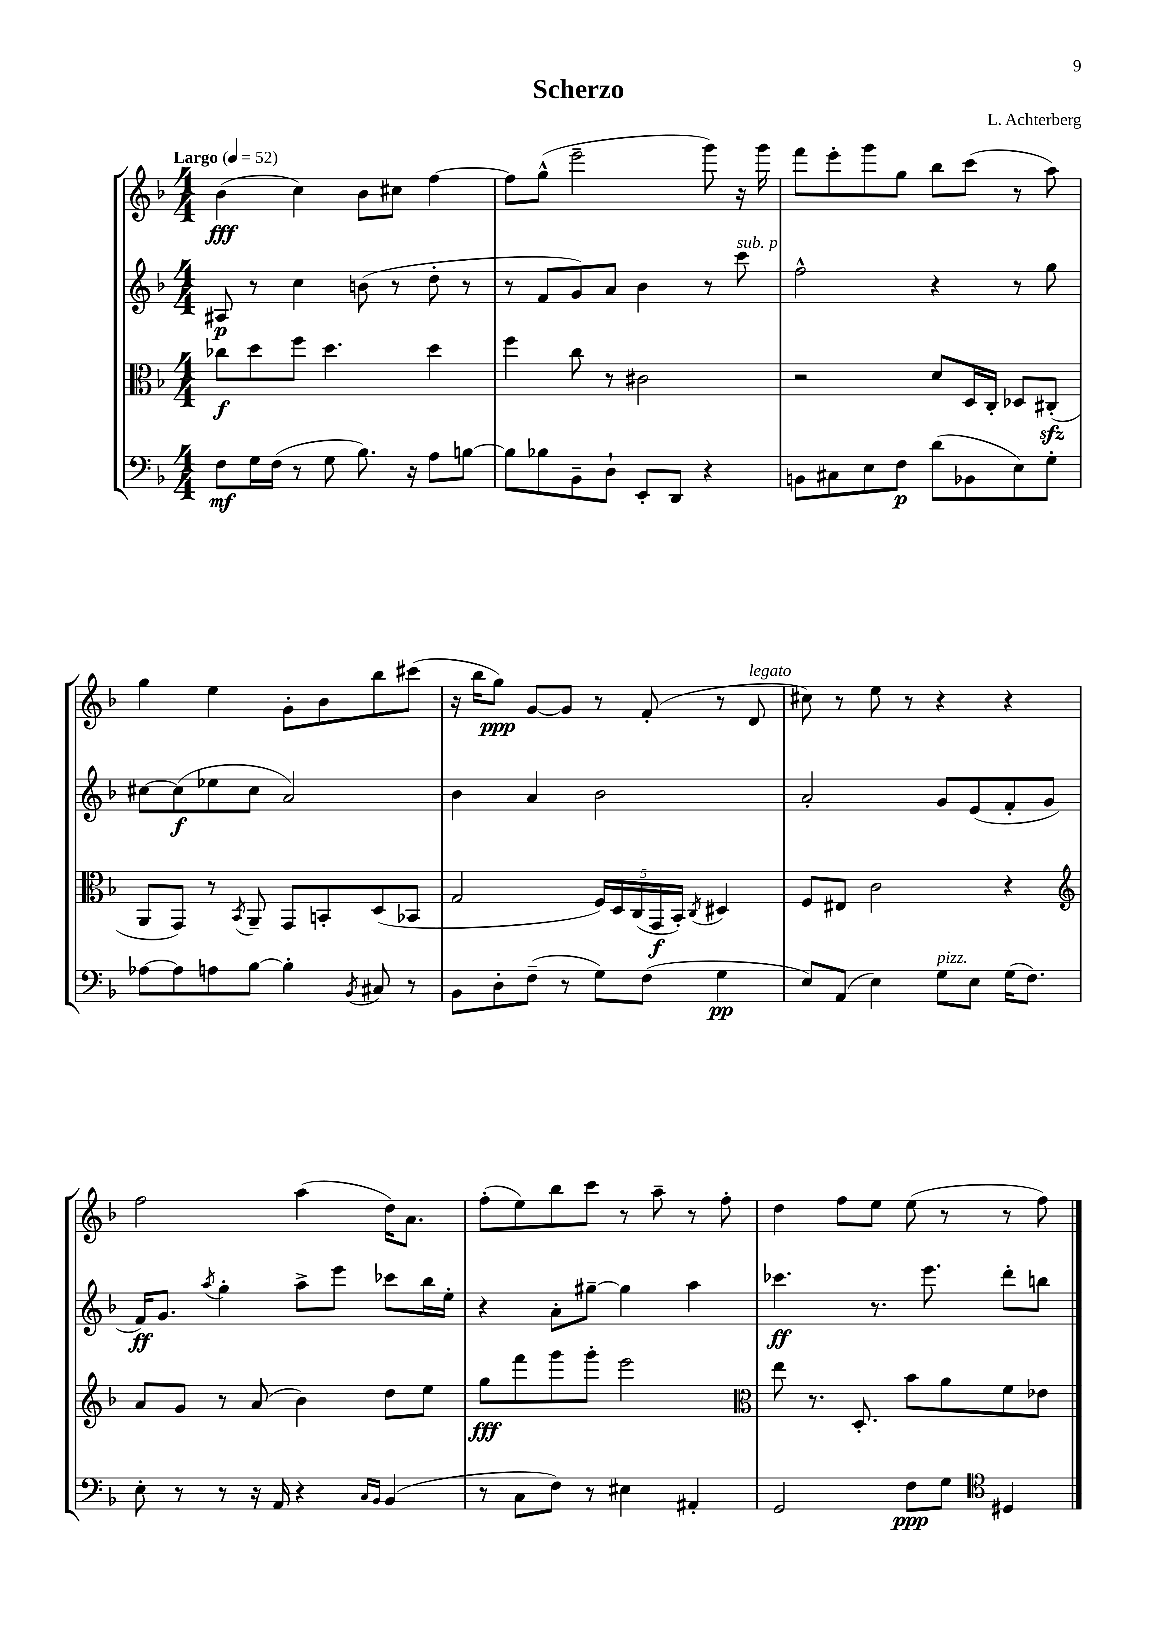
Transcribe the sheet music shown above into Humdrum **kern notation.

**kern	**kern	**kern	**kern
*staff4	*staff3	*staff2	*staff1
*clefF4	*clefC3	*clefG2	*clefG2
*k[b-]	*k[b-]	*k[b-]	*k[b-]
*M4/4	*M4/4	*M4/4	*M4/4
*MM52	*MM52	*MM52	*MM52
8F\L	8cc-\L	8A#/	(4b-\
16G\L	8dd\	8r	.
(16F\JJ	.	.	.
8r	8ff\J	4cc\	4cc\)
8G\	4.dd\	.	.
8.B-\)	.	(8b\	8b-\L
.	.	8r	8cc#\J
16r	.	.	.
8A\L	4dd\	8dd'\	[4ff\
[8B\J	.	8r	.
=	=	=	=
8B\]L	4ff\	8r	8ff\]L
8B-\	.	8f/L	(8gg^^\J
8BB-~\	8cc\	8g/)	2eee~\
8D`\J	8r	8a/J	.
8EE'/L	2c#\	4b-\	.
8DD/J	.	.	.
4r	.	8r	8ggg\)
.	.	8ccc\	16r
.	.	.	16ggg\
=	=	=	=
8BB\L	2r	2ff^^\	8fff\L
8C#\	.	.	8eee'\
8E\	.	.	8ggg\
8F\J	.	.	8gg\J
(8d\L	8d/L	4r	8bb-\L
8BB-\	16D/L	.	(8ccc\J
.	16C'/JJ	.	.
8E\)	8D-/L	8r	8r
8G'\J	(8C#'/J	8gg\	8aa\)
=	=	=	=
[8A-\L	8AA/L	[8cc#\L	4gg\
8A-\]	8GG/J)	(8cc#\]	.
8A\	8r	8ee-\	4ee\
.	8qBB-/	.	.
[8B-\J	8AA~/	8cc#\J	.
4B-'\]	8GG/L	2a/)	8g'\L
.	8BB'/	.	8b-\
8qBB-/	.	.	.
8C#/	(8D/	.	8bb-\
8r	8BB-/J	.	(8ccc#\J
=	=	=	=
8BB-\L	2G/	4b-\	16r
.	.	.	16bb-\LK
8D'\	.	.	8gg\J)
(8F~\J	.	4a/	[8g/L
8r	.	.	8g/]J
8G\L)	20F/LL)	2b-\	8r
.	20D/	.	.
.	(20C/	.	.
(8F\J	.	.	(8f'/
.	20GG/	.	.
.	20BB-'/JJ)	.	.
.	8qC/	.	.
4G\	4D#/	.	8r
.	.	.	8d/
=	=	=	=
8E/L)	8F/L	2a'/	8cc#\)
(8AA/J	8E#/J	.	8r
4E\)	2c\	.	8ee\
.	.	.	8r
8G\L	.	8g/L	4r
8E\J	.	(8e/	.
(16G\LK	4r	8f'/	4r
8.F\J)	.	.	.
.	.	8g/J	.
=	=	=	=
*	*clefG2	*	*
8E'\	8a/L	16f/LK)	2ff\
.	.	8.g/J	.
8r	8g/J	.	.
.	.	8qaa/	.
8r	8r	4gg'\	.
16r	(8a/	.	.
16AA/	.	.	.
4r	4b-\)	8aa^\L	(4aa\
.	.	8eee\J	.
16qqC/LL	.	.	.
16qqBB-/JJ	.	.	.
(4BB-/	8dd\L	8ccc-\L	16dd\LK)
.	.	.	8.a\J
.	8ee\J	16bb-\L	.
.	.	16ee'\JJ	.
=	=	=	=
8r	8gg\L	4r	(8ff'\L
8C\L	8fff\	.	8ee\)
8F\J)	8ggg\	8a'\L	8bb-\
8r	8ggg'\J	[8gg#~\J	8ccc\J
4E#\	2eee\	4gg#\]	8r
.	.	.	8aa~\
4AA#'/	.	4aa\	8r
.	.	.	8ff'\
=	=	=	=
*	*clefC3	*	*
2GG/	8ee\	4.ccc-\	4dd\
.	8.r	.	.
.	.	.	8ff\L
.	8.D'/	.	.
.	.	8.r	8ee\J
8F\L	8b-\L	.	(8ee\
.	.	8.eee\	.
8G\J	8a\	.	8r
*clefC4	*	*	*
4D#/	8f\	8ddd'\L	8r
.	8e-\J	8bb\J	8ff\)
==	==	==	==
*-	*-	*-	*-
